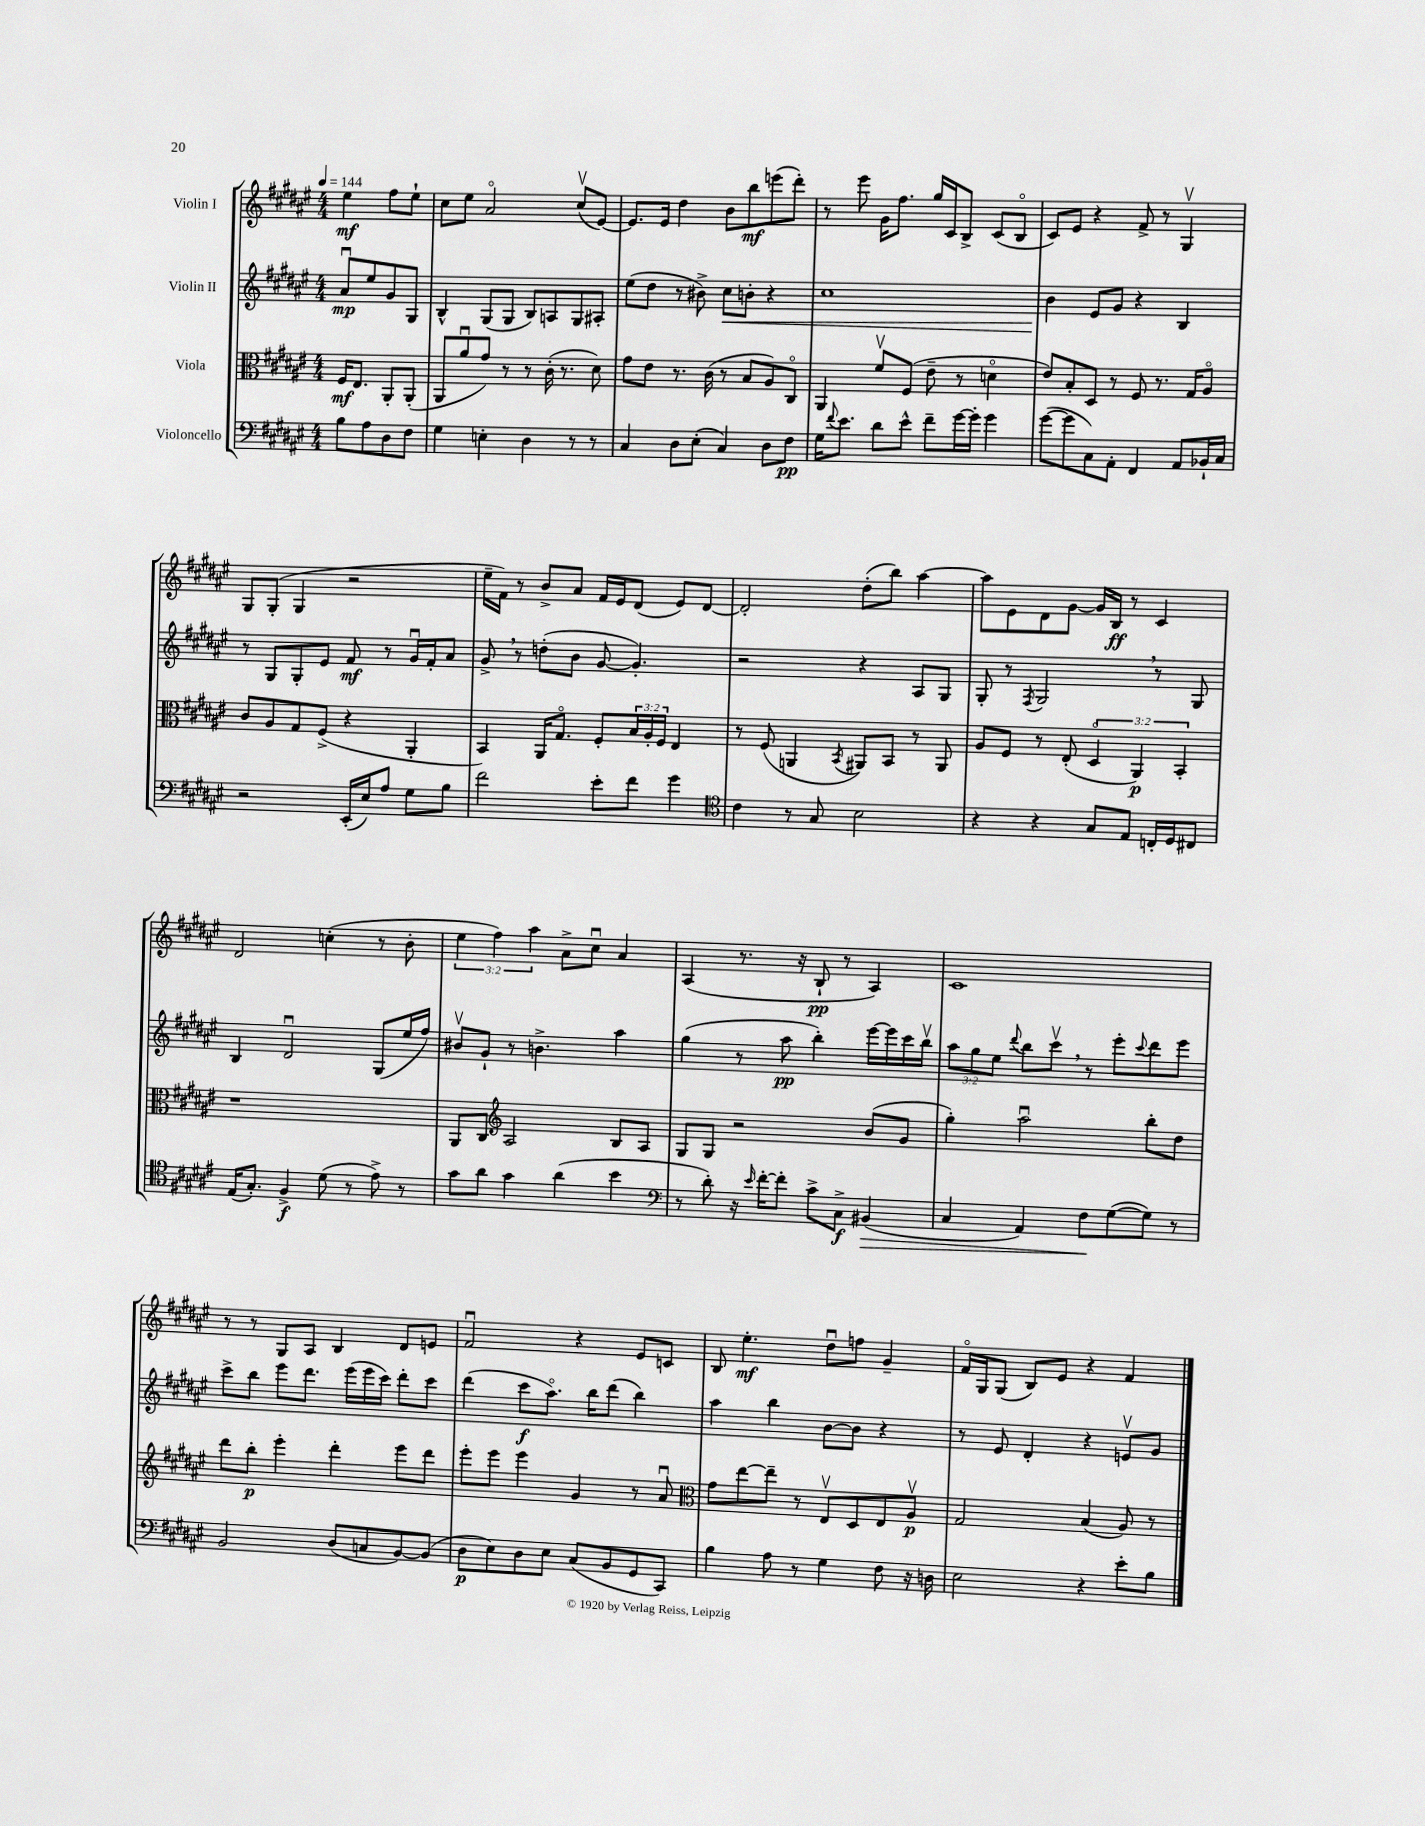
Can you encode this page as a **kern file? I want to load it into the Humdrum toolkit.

**kern	**dynam	**kern	**dynam	**kern	**dynam	**kern	**dynam
*part4	*part4	*part3	*part3	*part2	*part2	*part1	*part1
*staff4	*staff4	*staff3	*staff3	*staff2	*staff2	*staff1	*staff1
*I"Violoncello	*	*I"Viola	*	*I"Violin II	*	*I"Violin I	*
*clefF4	*	*clefC3	*	*clefG2	*	*clefG2	*
*k[f#c#g#d#a#e#]	*	*k[f#c#g#d#a#e#]	*	*k[f#c#g#d#a#e#]	*	*k[f#c#g#d#a#e#]	*
*M4/4	*	*M4/4	*	*M4/4	*	*M4/4	*
*MM144	*	*MM144	*	*MM144	*	*MM144	*
=	=	=	=	=	=	=	=
8B\L	.	16F#/KL	mf	8a#u/L	mp	4ee#\	mf
.	.	8.E#/J	.	.	.	.	.
8A#\	.	.	.	8ee#/	.	.	.
8D#\	.	8AA#'/L	.	8g#/	.	8ff#\L	.
8F#\J	.	(8AA#'/J	.	8G#/J	.	8ee#`\J	.
=1	=1	=1	=1	=1	=1	=1	=1
4G#\	.	8AA#/L	.	4B^^/	.	8cc#\L	.
.	.	8a#u/	.	.	.	8ee#\J	.
4En'\	.	8g#/J)	.	(8G#/L	.	2a#/	.
.	.	8r	.	8G#/J	.	.	.
4D#\	.	8r	.	8B/L)	.	.	.
.	.	(16c#'\	.	8An/	.	.	.
.	.	8.r	.	.	.	.	.
8r	.	.	.	8G#/	.	(8cc#v/L	.
8r	.	8d#\)	.	8A#X'/J	.	[8e#/J)	.
=2	=2	=2	=2	=2	=2	=2	=2
4C#/	.	8g#\L	.	(8ee#\L	.	8.e#/L]	.
.	.	8e#\J	.	8dd#\J	.	.	.
.	.	.	.	.	.	16e#/Jk	.
8D#\L	.	8.r	.	8r	.	4dd#\	.
(8E#'\J	.	.	.	8b#X^\)	.	.	.
.	.	(16c#\	.	.	.	.	.
!	!	!	!	!	!LO:HP:b	!	!
4C#/)	.	8r	.	8cc#\L	<	8b\L	.
.	.	8B/L	.	8bn'\J	.	8bb\	mf
8D#\L	.	8A#/)	.	4r	.	(8eeen\	.
8F#\J	pp	8C#/J	.	.	.	8ddd#'\J)	.
=3	=3	=3	=3	=3	=3	=3	=3
16G#\KL	.	4AA#/	.	1cc#	.	8r	.
8qqf#/	.	.	.	.	.	.	.
8.e#\J	.	.	.	.	.	.	.
.	.	.	.	.	.	8eee#\	.
8d#\L	.	8f#v/L	.	.	.	16g#\KL	.
.	.	.	.	.	.	8.ff#\J	.
8e#^^\J	.	(8F#/J	.	.	.	.	.
8f#~\L	.	8e#~\	.	.	.	16gg#/LL	.
.	.	.	.	.	.	16c#/J	.
[16g#\L	.	8r	.	.	.	8B^/J	.
16g#'\JJ]	.	.	.	.	.	.	.
4g#\	.	4dn\	.	.	.	(8c#/L	.
.	.	.	.	.	.	8B/J	.
=4	=4	=4	=4	=4	=4	=4	=4
([8g#\L	.	8e#/L)	.	4b\	.	8c#/L)	.
8g#\]	.	8B'/	.	.	.	8e#/J	.
8C#\)	.	8D#/J	.	8e#/L	[	4r	.
8AA#'\J	.	8r	.	8g#/J	.	.	.
4FF#/	.	8F#/	.	4r	.	8f#^/	.
.	.	8.r	.	.	.	8r	.
8AA#/L	.	.	.	4B/	.	4G#v/	.
.	.	16G#/KL	.	.	.	.	.
16BB-X`/L	.	8A#/J	.	.	.	.	.
16C#/JJ	.	.	.	.	.	.	.
!!LO:LB:g=z
=5	=5	=5	=5	=5	=5	=5	=5
2r	.	8c#/L	.	8r	.	8G#/L	.
.	.	8A#/	.	8G#/L	.	(8G#'/J	.
.	.	8G#/	.	8G#'/	.	4G#/	.
.	.	(8F#^/J	.	8e#/J	.	.	.
(16EE#'/LL	.	4r	.	8f#/	mf	2r	.
16E#/J)	.	.	.	.	.	.	.
8A#/J	.	.	.	8r	.	.	.
8G#\L	.	4AA#'/	.	16g#u/LL	.	.	.
.	.	.	.	16f#'/J	.	.	.
8B\J	.	.	.	8a#/J	.	.	.
=6	=6	=6	=6	=6	=6	=6	=6
2f#\	.	4BB/)	.	8g#^,/	.	16ee#~\LL	.
.	.	.	.	.	.	16f#\JJ)	.
.	.	.	.	8r	.	8r	.
.	.	16AA#/KL	.	(8ddn'\L	.	8b^/L	.
.	.	8.G#/J	.	.	.	.	.
.	.	.	.	8b\J	.	8a#/J	.
8e#'\L	.	8F#'/L	.	[8g#/	.	16f#/LL	.
.	.	.	.	.	.	16e#/J	.
8f#\J	.	24B/L	.	4.g#'/])	.	(8d#/J	.
.	.	24A#'/	.	.	.	.	.
.	.	24F#/JJ	.	.	.	.	.
4g#\	.	4E#/	.	.	.	8e#/L)	.
.	.	.	.	.	.	[8d#/J	.
=7	=7	=7	=7	=7	=7	=7	=7
*clefC4	*	*	*	*	*	*	*
4c#\	.	8r	.	2r	.	2d#'/]	.
.	.	(8F#/	.	.	.	.	.
8r	.	4AAn/	.	.	.	.	.
8G#/	.	.	.	.	.	.	.
.	.	8qBB/	.	.	.	.	.
2B\	.	8AA#X/L)	.	4r	.	(8dd#'\L	.
.	.	8BB/J	.	.	.	8bb\J)	.
.	.	8r	.	8A#/L	.	[4aa#\	.
.	.	8AA#/	.	8G#/J	.	.	.
=8	=8	=8	=8	=8	=8	=8	=8
4r	.	8A#/L	.	8G#'/	.	8aa#\L]	.
.	.	8F#/J	.	8r	.	8e#\	.
.	.	.	.	8qF#/	.	.	.
4r	.	8r	.	2G#,/	.	8d#\	.
.	.	(8E#'/	.	.	.	[8g#\J	.
8G#/L	.	6D#/	.	.	.	16g#/LL]	.
.	.	.	.	.	.	16B/JJ	ff
8E#/J	.	.	.	.	.	8r	.
.	.	6AA#/)	p	.	.	.	.
16Cn'/LL	.	.	.	8r	.	4c#/	.
16D#/J	.	.	.	.	.	.	.
.	.	6BB'/	.	.	.	.	.
8C#X/J	.	.	.	8G#/	.	.	.
!!LO:LB:g=z
=9	=9	=9	=9	=9	=9	=9	=9
(16E#/KL	.	1r	.	4B/	.	2d#/	.
8.G#'/J)	.	.	.	.	.	.	.
4F#^/	f	.	.	2d#u/	.	.	.
(8d#\	.	.	.	.	.	(4ccn'\	.
8r	.	.	.	.	.	.	.
8e#^\)	.	.	.	(8G#/L	.	8r	.
8r	.	.	.	16ee#/L	.	8b'\	.
.	.	.	.	16ff#/JJ)	.	.	.
=10	=10	=10	=10	=10	=10	=10	=10
8g#\L	.	8AA#/L	.	8b#Xv/L	.	6ee#\	.
8a#\J	.	8C#/J	.	8g#`/J	.	.	.
.	.	.	.	.	.	6ff#\)	.
*	*	*clefG2	*	*	*	*	*
4g#\	.	2A#/	.	8r	.	.	.
.	.	.	.	.	.	6aa#\	.
.	.	.	.	4.bn^\	.	.	.
(4a#\	.	.	.	.	.	8a#^\L	.
.	.	.	.	.	.	8cc#u\J	.
4b\	.	8B/L	.	4aa#\	.	4a#/	.
.	.	8A#/J	.	.	.	.	.
=11	=11	=11	=11	=11	=11	=11	=11
*clefF4	*	*	*	*	*	*	*
8r	.	8G#/L	.	(4gg#\	.	(4A#/	.
8d#'\)	.	8G#/J	.	.	.	.	.
16r	.	2r	.	8r	.	8.r	.
16qqe#/	.	.	.	.	.	.	.
[16f#'\KL	.	.	.	.	.	.	.
8f#'\J]	.	.	.	8aa#\	pp	.	.
.	.	.	.	.	.	16r	.
8c#^\L	.	.	.	4bb'\)	.	8B`/	pp
8C#^\J	f	.	.	.	.	8r	.
!	!LO:HP:b	!	!	!	!	!	!
(4BB#X/	>	(8b/L	.	[16eee#\LL	.	4A#/)	.
.	.	.	.	16eee#\]	.	.	.
.	.	8g#/J	.	16ccc#\	.	.	.
.	.	.	.	16bbv\JJ	.	.	.
=12	=12	=12	=12	=12	=12	=12	=12
4C#/	.	4gg#'\)	.	12aa#\L	.	1c#	.
.	.	.	.	12gg#\	.	.	.
.	.	.	.	12ee#\J	.	.	.
.	.	.	.	8qqddd#/	.	.	.
4AA#/)	.	2aa#u\	.	8bb\L	.	.	.
.	.	.	.	8ccc#v,\J	.	.	.
8F#\L	.	.	.	8r	.	.	.
([8G#\	]	.	.	8eee#'\L	.	.	.
.	.	.	.	8qqccc#/	.	.	.
8G#\J])	.	8bb'\L	.	8ddd#\	.	.	.
8r	.	8dd#\J	.	8eee#\J	.	.	.
!!LO:LB:g=z
=13	=13	=13	=13	=13	=13	=13	=13
2BB/	.	8ddd#\L	.	8ccc#^\L	.	8r	.
.	.	8bb'\J	p	8bb\J	.	8r	.
.	.	4eee#'\	.	8eee#\L	.	8G#/L	.
.	.	.	.	8.ddd#\J	.	8A#/J	.
(8D#/L	.	4ddd#'\	.	.	.	4B/	.
.	.	.	.	(16eee#\LL	.	.	.
8Cn/	.	.	.	16eee#\	.	.	.
.	.	.	.	16ccc#\JJ)	.	.	.
[8BB/)	.	8eee#\L	.	8ddd#'\L	.	8d#/L	.
(8BB/J]	.	8ddd#\J	.	8ccc#\J	.	8en/J	.
=14	=14	=14	=14	=14	=14	=14	=14
8D#\L	p	8eee#'\L	.	(4ddd#\	.	2f#u/	.
8E#\)	.	8eee#\J	.	.	.	.	.
8D#\	.	4eee#\	.	8ccc#\L	f	.	.
8E#\J	.	.	.	8.aa#\J)	.	.	.
(8C#/L	.	4g#/	.	.	.	4r	.
.	.	.	.	16bb\KL	.	.	.
8BB/	.	.	.	(8ddd#\J	.	.	.
8GG#/	.	8r	.	4bb\)	.	8e#/L	.
8CC#/J)	.	8a#u/	.	.	.	8cn/J	.
=15	=15	=15	=15	=15	=15	=15	=15
*	*	*clefC3	*	*	*	*	*
4B\	.	8g#\L	.	4aa#\	.	8B/	.
.	.	[8ee#\	.	.	.	4.ee#'\	mf
8A#\	.	8ee#~\J]	.	4bb\	.	.	.
8r	.	8r	.	.	.	.	.
4G#\	.	8E#v/L	.	[8b\L	.	8dd#u\L	.
.	.	8D#/	.	8b\J]	.	8ffn\J	.
8F#\	.	8E#/	.	4r	.	4g#~/	.
16r	.	8A#v/J	p	.	.	.	.
16Dn\	.	.	.	.	.	.	.
=16	=16	=16	=16	=16	=16	=16	=16
2E#\	.	2G#/	.	8r	.	16f#/LL	.
.	.	.	.	.	.	16G#/J	.
.	.	.	.	8e#/	.	(8G#/J	.
.	.	.	.	4d#'/	.	8B/L)	.
.	.	.	.	.	.	8e#/J	.
4r	.	(4B/	.	4r	.	4r	.
8e#'\L	.	8A#/)	.	8env/L	.	4f#/	.
8B\J	.	8r	.	8g#/J	.	.	.
==	==	==	==	==	==	==	==
*-	*-	*-	*-	*-	*-	*-	*-
